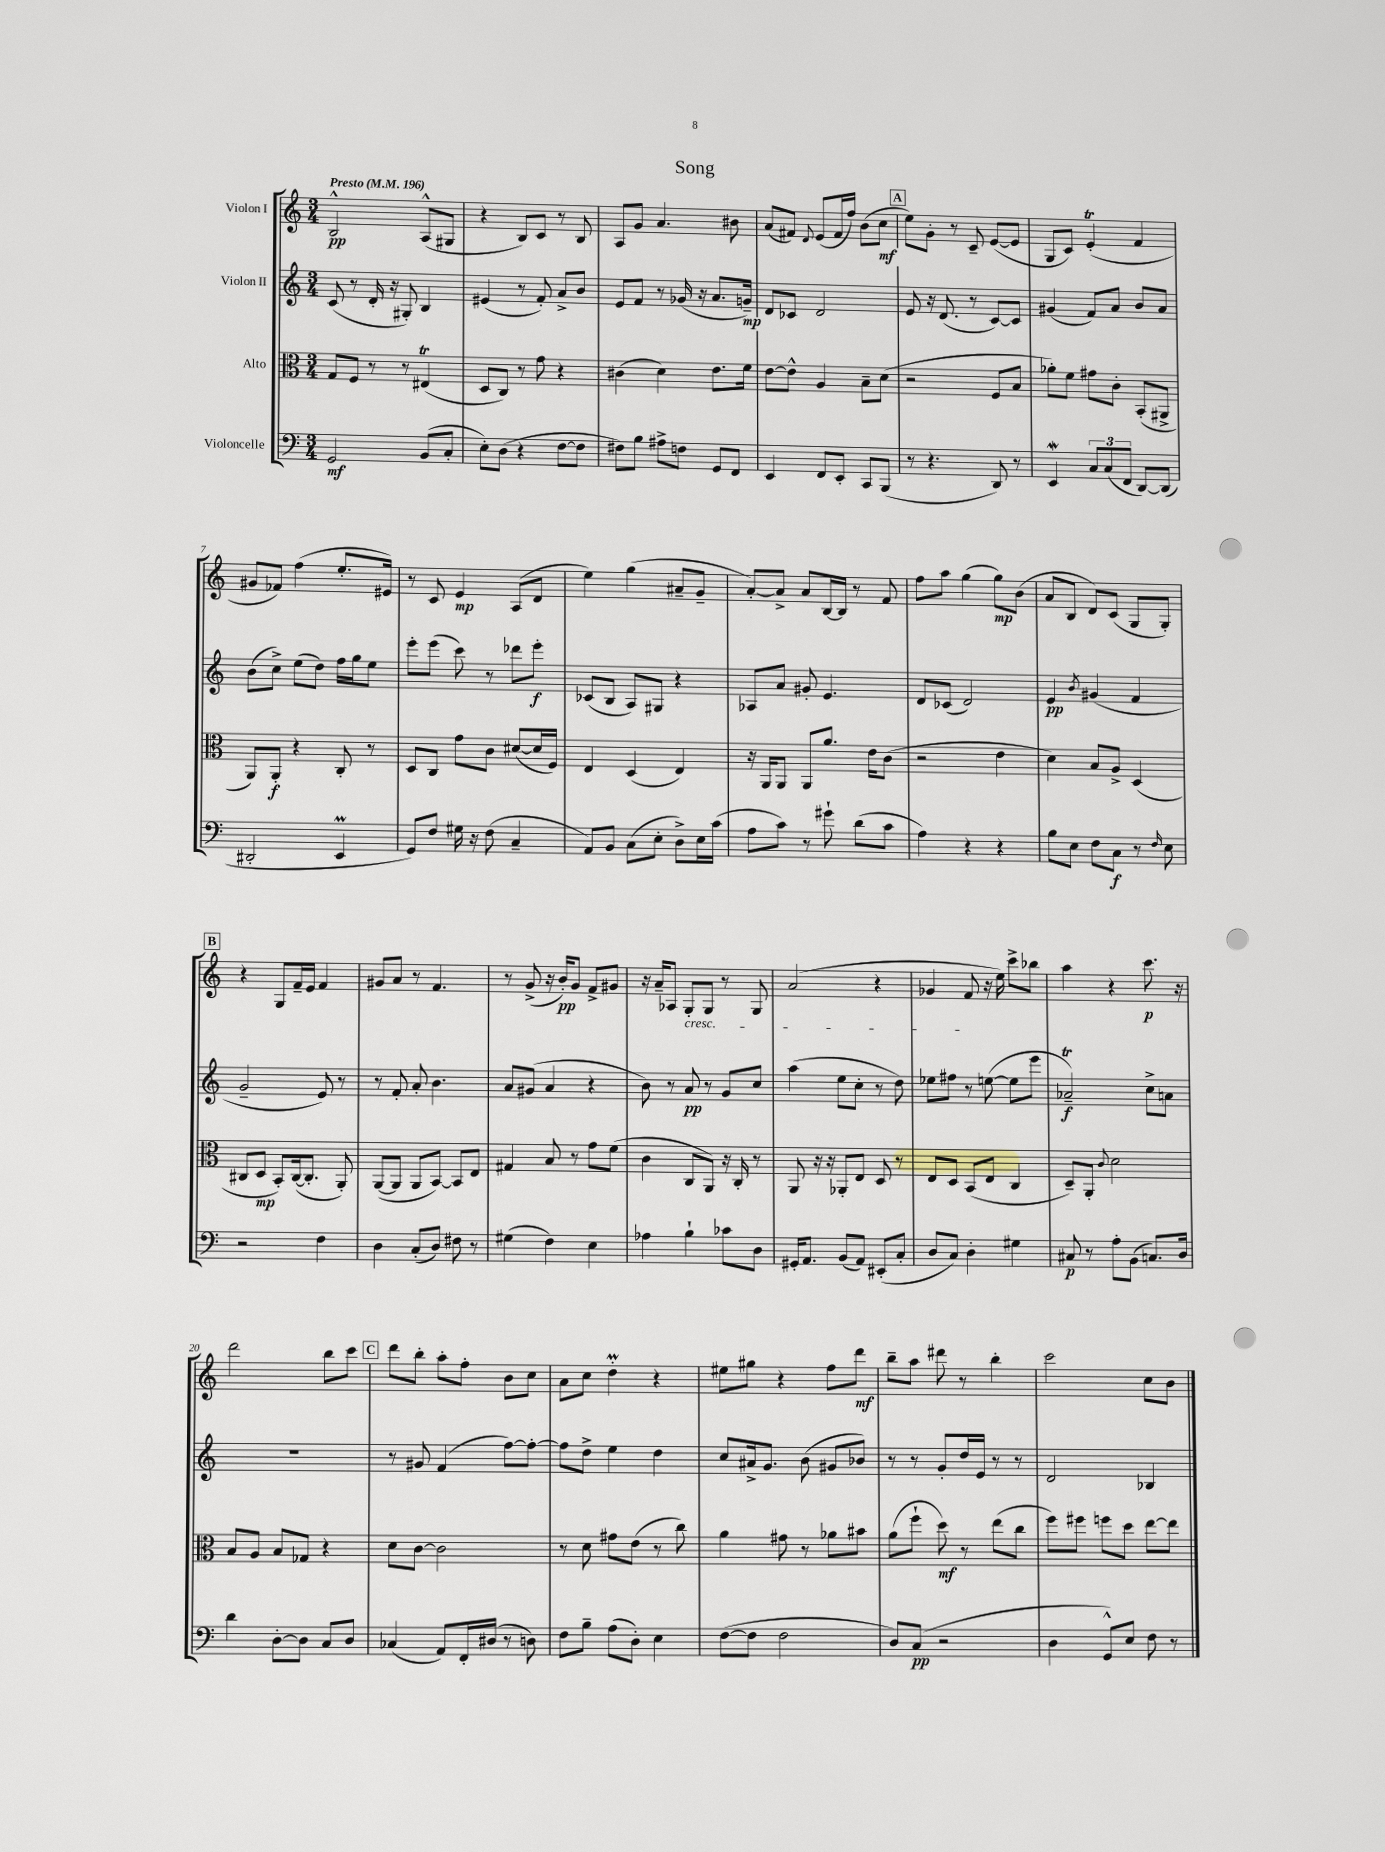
\header { title = "Song" }
<<
\new StaffGroup <<
\new Staff = "s0" \with { instrumentName = "Violon I" } {
    \clef treble \key c \major \numericTimeSignature \time 3/4 \tempo "Presto" 4 = 196
    \autoBeamOff b2-^\pp a8[-^( gis8] |
    r4 b8[) c'8] r8 b8 |
    a8[ g'8] a'4. bis'8 |
    a'8[( fis'8]) \appoggiatura { d'8 } e'8[( fis'16 f''16]) b'8[( c''8]\mf |
    \mark \markup { \box "A" } e''8[) g'8]-. r8 c'8-- e'8[~( e'8] |
    g8[ c'8]) e'4-.\trill( f'4 |
    gis'8[ fes'8]) f''4( e''8.[-. eis'16]) |
    r8 c'8 e'4\mp a8[( d'8] |
    e''4) g''4( ais'8[-- g'8]-- |
    a'8[~-.) a'8]-> a'8[ b16~ b16] r8 f'8 |
    f''8[ a''8] g''4( g''8[\mp) b'8]( |
    a'8[ b8] d'8[) c'8]( g8[ g8]-.) |
    \mark \markup { \box "B" } r4 g8[ f'16-- e'16] f'4 |
    gis'8[ a'8] r8 f'4. |
    r8 g'8->( r16 b'16[-.\pp) g'8] f'8[-> gis'8] |
    r16 a'16[-- aes8] g8[-.\cresc g8] r8 g8 |
    a'2( r4 |
    ges'4 f'8\! r16 e''16) c'''8[-> bes''8] |
    a''4 r4 c'''8.\p r16 |
    d'''2 b''8[ c'''8] |
    \mark \markup { \box "C" } d'''8[ b''8]-. a''8[-. f''8]-. b'8[ c''8] |
    a'8[ c''8] d''4-.\prall r4 |
    eis''8[ gis''8] r4 f''8[ d'''8]\mf |
    b''8[-- a''8] dis'''8 r8 b''4-. |
    c'''2 c''8[ b'8] \bar "|." |
}
\new Staff = "s1" \with { instrumentName = "Violon II" } {
    \clef treble \key c \major \numericTimeSignature \time 3/4
    \autoBeamOff c'8( r8 d'16-. r16 gis8-.) b4 |
    eis'4( r8 f'8-.) a'8[-> b'8] |
    e'8[ f'8] r8 ges'16( r16 a'8.[ g'16]--\mp) |
    d'8[ ces'8] d'2 |
    \mark \markup { \box "A" } e'8 r16 d'8.( r8 c'8[~) c'8] |
    gis'4( f'8[) a'8] b'8[ a'8] |
    b'8[( c''8]->) e''8[( d''8]) f''16[ g''16 e''8] |
    e'''8[-. e'''8]( c'''8) r8 des'''8[ e'''8]-.\f |
    ces'8[( b8] a8[) gis8] r4 |
    aes8[ a'8] gis'8-. e'4. |
    d'8[ ces'8]( d'2) |
    e'4\pp \acciaccatura { b'8 } gis'4( f'4 |
    \mark \markup { \box "B" } g'2-- e'8) r8 |
    r8 f'8-. a'8-. b'4. |
    a'8[ gis'8]( a'4 r4 |
    b'8) r8 a'8\pp r8 g'8[ c''8] |
    a''4( e''8[ c''8]-. r8 d''8) |
    ees''8[ fis''8] r8 e''8~( e''8[ e'''8] |
    aes'2--\trill\f) c''8[-> a'8] |
    R2. |
    \mark \markup { \box "C" } r8 gis'8 f'4( f''8[~) f''8]~-. |
    f''8[ d''8]-> e''4 d''4 |
    c''8[ ais'16-> g'8.] b'8( gis'8[ bes'8]) |
    r8 r8 g'8[-. d''16 e'16] r8 r8 |
    d'2 bes4 \bar "|." |
}
\new Staff = "s2" \with { instrumentName = "Alto" } {
    \clef alto \key c \major \numericTimeSignature \time 3/4
    \autoBeamOff g8[ f8] r8 r8 eis4\trill( |
    d8[ c8]) r8 g'8 r4 |
    cis'4( d'4) e'8.[ f'16] |
    e'8[~ e'8]-^ a4 b8[-- d'8]( |
    \mark \markup { \box "A" } r2 f8[ b8] |
    aes'8[-.) f'8] gis'8[ c'8]-. b,8[-.( ais,8]-> |
    a,8[) a,8]-.\f r4 c8-. r8 |
    d8[ c8] g'8[ c'8] dis'8[~( dis'16 f16]) |
    e4 d4( e4) |
    r16 a,16[ a,8] a,8[ a'8.] e'16[ c'8]( |
    r2 e'4 |
    d'4) b8[ a8]-> d4( |
    \mark \markup { \box "B" } cis8[ d8]\mp b,8[-.) cis16~( cis8.]-. a,8-.) |
    a,8[~( a,8] a,8[ b,8]~) b,8[ e8] |
    gis4 b8 r8 g'8[ f'8]( |
    c'4 c8[ a,8]) r16 c16-. r8 |
    a,8 r16 r16 aes,8[-. e8] d8 r8 |
    e8[ d8] b,8[( e8] c4 |
    d8[--) a,8]-. \appoggiatura { c'8 } d'2 |
    b8[ a8] b8[ ges8] r4 |
    \mark \markup { \box "C" } d'8[ c'8]~ c'2 |
    r8 d'8 gis'8[ e'8]( r8 c''8) |
    a'4 gis'8 r8 aes'8[ bis'8] |
    a'8[( f''8]-! d''8\mf) r8 e''8[( c''8] |
    f''8[) fis''8] f''8[ d''8] e''8[~ e''8] \bar "|." |
}
\new Staff = "s3" \with { instrumentName = "Violoncelle" } {
    \clef bass \key c \major \numericTimeSignature \time 3/4
    \autoBeamOff g,2\mf b,8[( c8]-. |
    e8[-.) d8]( r4 f8[~ f8] |
    fis8[) b8] ais8[-> f8] g,8[ f,8] |
    e,4 f,8[ e,8]-. c,8[ b,,8]( |
    \mark \markup { \box "A" } r8 r4. d,8) r8 |
    e,4\mordent \tuplet 3/2 { c8[ c8( f,8] } d,8[~) d,8]( |
    dis,2-. e,4\prall |
    g,8[) f8] gis16 r16 f8( c4-- |
    a,8[) b,8] c8[( e8]-. d8[->) e16 c'16]( |
    a8[ c'8]) r8 gis'8-! d'8[( c'8] |
    a4) r4 r4 |
    b8[ e8] f8[ c8]\f r8 \grace { f16 } e8 |
    \mark \markup { \box "B" } r2 f4 |
    d4 c8[-.( d8]) fis8 r8 |
    gis4( f4) e4 |
    aes4 b4-! ces'8[ d8] |
    gis,16[-. a,8.] b,8[( a,8]) eis,8[-.( c8]-. |
    d8[ c8]) d4-. gis4 |
    cis8\p r8 a8[-. b,8]( c8.[) d16] |
    d'4 d8[~-. d8] c8[ d8] |
    \mark \markup { \box "C" } ces4( a,8[) f,16-. dis16]( r8 d8) |
    f8[ b8]-- a8[( d8]-.) e4 |
    f8[~( f8] f2 |
    d8[) c8]\pp( r2 |
    d4 g,8[-^) e8] f8 r8 \bar "|." |
}
>>
>>
